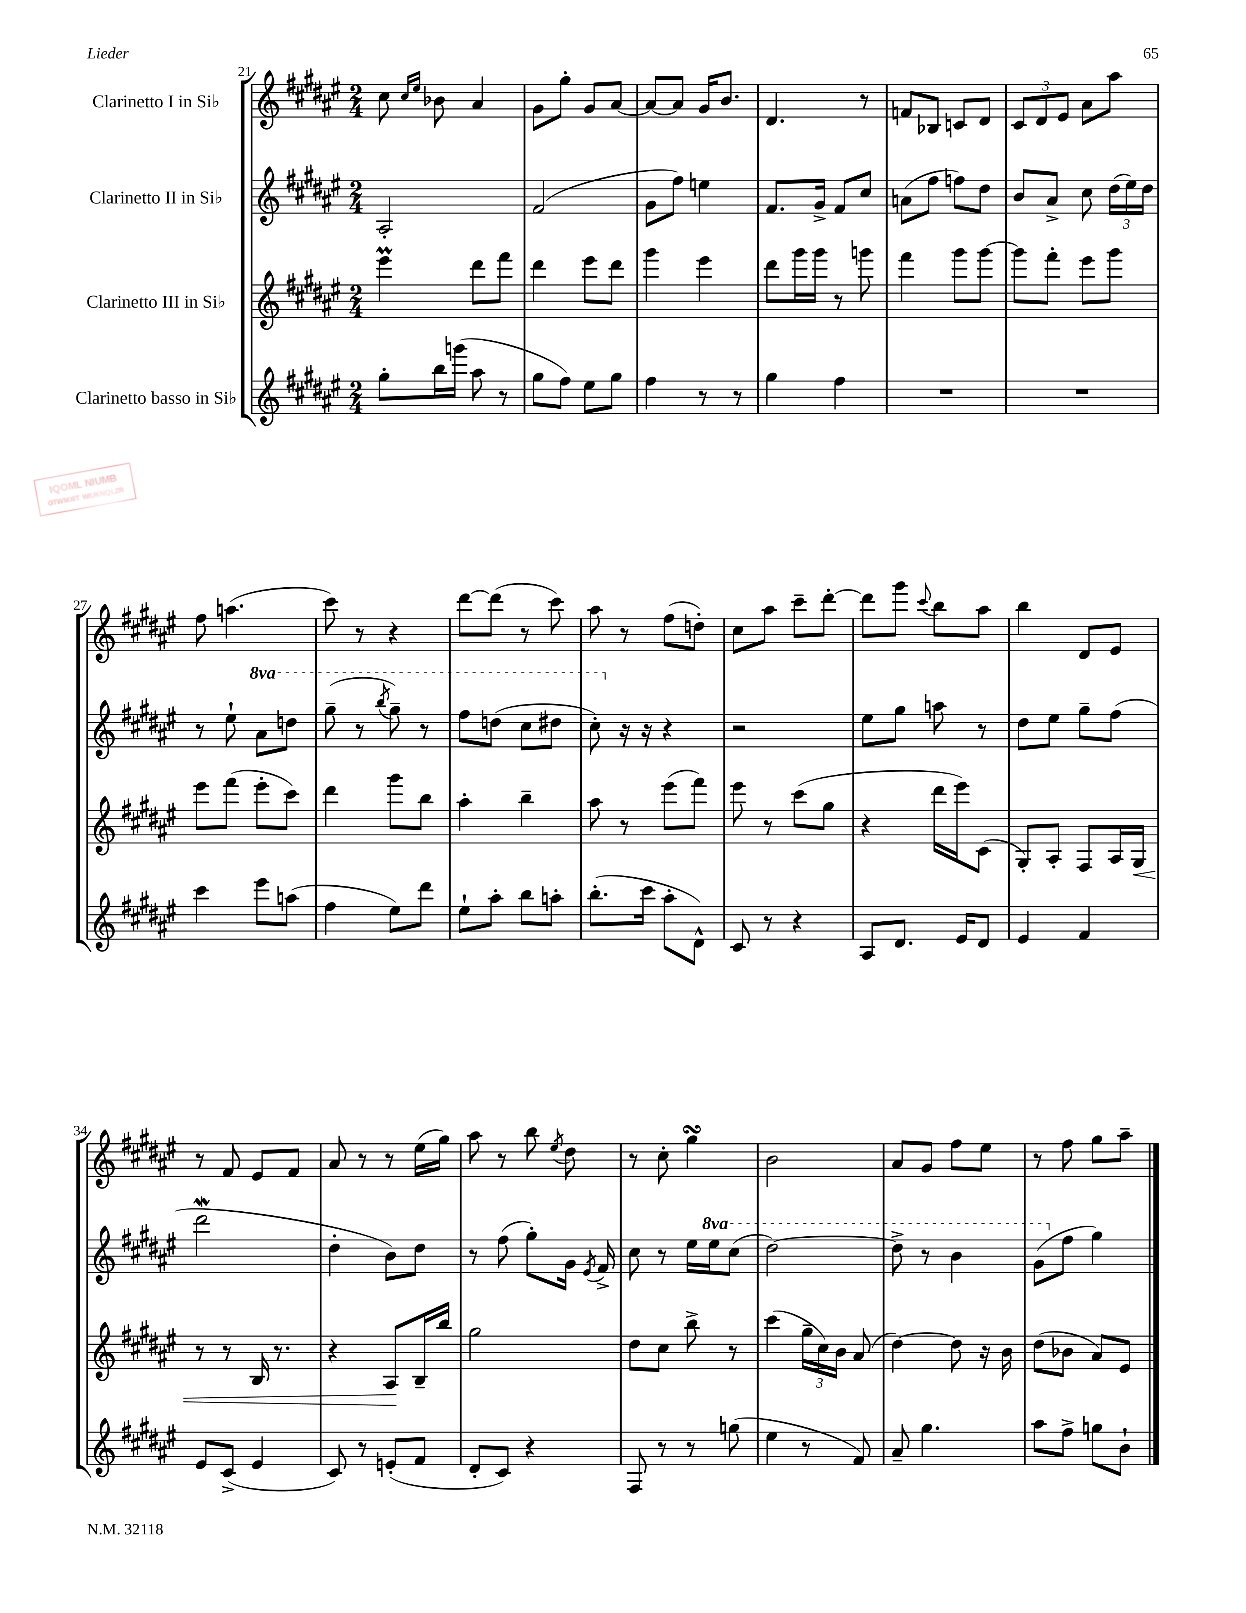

**kern	**kern	**dynam	**kern	**kern
*part4	*part3	*part3	*part2	*part1
*staff4	*staff3	*staff3	*staff2	*staff1
*I"Clarinetto basso in Si♭	*I"Clarinetto III in Si♭	*	*I"Clarinetto II in Si♭	*I"Clarinetto I in Si♭
*clefG2	*clefG2	*	*clefG2	*clefG2
*k[f#c#g#d#a#e#]	*k[f#c#g#d#a#e#]	*	*k[f#c#g#d#a#e#]	*k[f#c#g#d#a#e#]
*M2/4	*M2/4	*	*M2/4	*M2/4
=21	=21	=21	=21	=21
8gg#'\L	4eee#m\	.	2A#'/	8cc#\
.	.	.	.	16qqcc#/LL
.	.	.	.	16qqee#/JJ
16bb\L	.	.	.	8b-X\
(16gggn\JJ	.	.	.	.
8aa#\	8ddd#\L	.	.	4a#/
8r	8fff#\J	.	.	.
=22	=22	=22	=22	=22
8gg#\L	4ddd#\	.	(2f#/	8g#\L
8ff#\J)	.	.	.	8gg#'\J
8ee#\L	8eee#\L	.	.	8g#/L
8gg#\J	8ddd#\J	.	.	[8a#/J
=23	=23	=23	=23	=23
4ff#\	4ggg#\	.	8g#\L	8a#/L_
.	.	.	8ff#\J)	8a#/J]
8r	4eee#\	.	4een\	16g#/KL
.	.	.	.	8.b/J
8r	.	.	.	.
=24	=24	=24	=24	=24
4gg#\	8ddd#\L	.	8.f#/L	4.d#/
.	16ggg#\L	.	.	.
.	16ggg#\JJ	.	16g#^/Jk	.
4ff#\	8r	.	8f#/L	.
.	8gggn\	.	8cc#/J	8r
=25	=25	=25	=25	=25
2r	4fff#\	.	(8an\L	8fn/L
.	.	.	8ff#\J	8B-X/J
.	8ggg#\L	.	8ffn\L)	8cn/L
.	[8ggg#\J	.	8dd#\J	8d#/J
=26	=26	=26	=26	=26
2r	8ggg#\L]	.	8b/L	12c#/L
.	.	.	.	12d#/
.	8fff#'\J	.	8a#^/J	.
.	.	.	.	12e#/J
.	8eee#\L	.	8cc#\	8a#\L
.	8ggg#\J	.	(24dd#\LL	8aa#\J
.	.	.	24ee#\)	.
.	.	.	24dd#\JJ	.
!!LO:LB:g=z
=27	=27	=27	=27	=27
4ccc#\	8eee#\L	.	8r	8ff#\
.	(8fff#\J	.	8ee#`\	(4.aan\
*	*	*	*8va	*
8eee#\L	8eee#'\L	.	8aa#\L	.
(8aan\J	8ccc#\J)	.	8dddn\J	.
=28	=28	=28	=28	=28
4ff#\	4ddd#\	.	(8ggg#~\	8ccc#\)
.	.	.	8r	8r
.	.	.	8qbbb/	.
8ee#\L)	8ggg#\L	.	8ggg#~\)	4r
8ddd#\J	8bb\J	.	8r	.
=29	=29	=29	=29	=29
8ee#`\L	4aa#'\	.	8fff#\L	[8ddd#\L
8aa#'\J	.	.	(8dddn\J	(8ddd#\J]
8bb\L	4bb~\	.	8ccc#\L	8r
8aan'\J	.	.	8ddd#X\J	8ccc#\)
=30	=30	=30	=30	=30
(8.bb'\L	8aa#\	.	8ccc#'\)	8aa#\
*	*	*	*X8va	*
.	8r	.	16r	8r
16ccc#\Jk	.	.	16r	.
8aa#'\L	(8eee#\L	.	4r	(8ff#\L
8d#^^\J)	8fff#\J)	.	.	8ddn'\J)
=31	=31	=31	=31	=31
8c#/	8eee#\	.	2r	8cc#\L
8r	8r	.	.	8aa#\J
4r	(8ccc#\L	.	.	8ccc#~\L
.	8gg#\J	.	.	[8ddd#'\J
=32	=32	=32	=32	=32
8A#/L	4r	.	8ee#\L	8ddd#\L]
8.d#/J	.	.	8gg#\J	8ggg#\J
.	.	.	.	8qqccc#/
.	16ddd#\LL	.	8aan\	8bb\L
16e#/KL	16eee#\J)	.	.	.
8d#/J	(8c#\J	.	8r	8aa#\J
=33	=33	=33	=33	=33
4e#/	8G#'/L)	.	8dd#\L	4bb\
.	8A#'/J	.	8ee#\J	.
4f#/	8F#/L	.	8gg#~\L	8d#/L
.	16A#/L	.	(8ff#\J	8e#/J
!	!	!LO:HP:b	!	!
.	16G#/JJ	<	.	.
!!LO:LB:g=z
=34	=34	=34	=34	=34
8e#/L	8r	.	2ddd#W\	8r
(8c#^/J	8r	.	.	8f#/
4e#/	16B/	.	.	8e#/L
.	8.r	.	.	.
.	.	.	.	8f#/J
=35	=35	=35	=35	=35
8c#/)	4r	.	4dd#'\	8a#/
8r	.	.	.	8r
(8en'/L	8A#/L	.	8b\L)	8r
8f#/J	16B~/L	[	8dd#\J	(16ee#\LL
.	16bb/JJ	.	.	16gg#\JJ)
=36	=36	=36	=36	=36
8d#'/L	2gg#\	.	8r	8aa#\
8c#/J)	.	.	(8ff#\	8r
4r	.	.	8gg#'\L)	8bb\
.	.	.	.	8qee#/
.	.	.	16g#\Jk	8dd#\
.	.	.	8qe#/	.
.	.	.	16f#^/	.
=37	=37	=37	=37	=37
8F#/	8dd#\L	.	8cc#\	8r
8r	8cc#\J	.	8r	8cc#'\
8r	8bb^\	.	16ee#\LL	4gg#sSSS\
*	*	*	*8va	*
.	.	.	16eee#\J	.
(8ggn\	8r	.	(8ccc#\J	.
=38	=38	=38	=38	=38
4ee#\	(4ccc#\	.	[2ddd#\)	2b\
8r	24gg#~\LL	.	.	.
.	24cc#\)	.	.	.
.	24b\JJ	.	.	.
8f#/)	(8a#/	.	.	.
=39	=39	=39	=39	=39
8a#~/	[4dd#\)	.	8ddd#^\]	8a#/L
4.gg#\	.	.	8r	8g#/J
.	8dd#\]	.	4bb\	8ff#\L
.	16r	.	.	8ee#\J
.	16b\	.	.	.
=40	=40	=40	=40	=40
8aa#\L	(8dd#\L	.	(8gg#\L	8r
*	*	*	*X8va	*
8ff#^\J	8b-X\J	.	8ff#\J	8ff#\
8ggn\L	8a#/L)	.	4gg#\)	8gg#\L
8b`\J	8e#/J	.	.	8aa#~\J
==	==	==	==	==
*-	*-	*-	*-	*-
